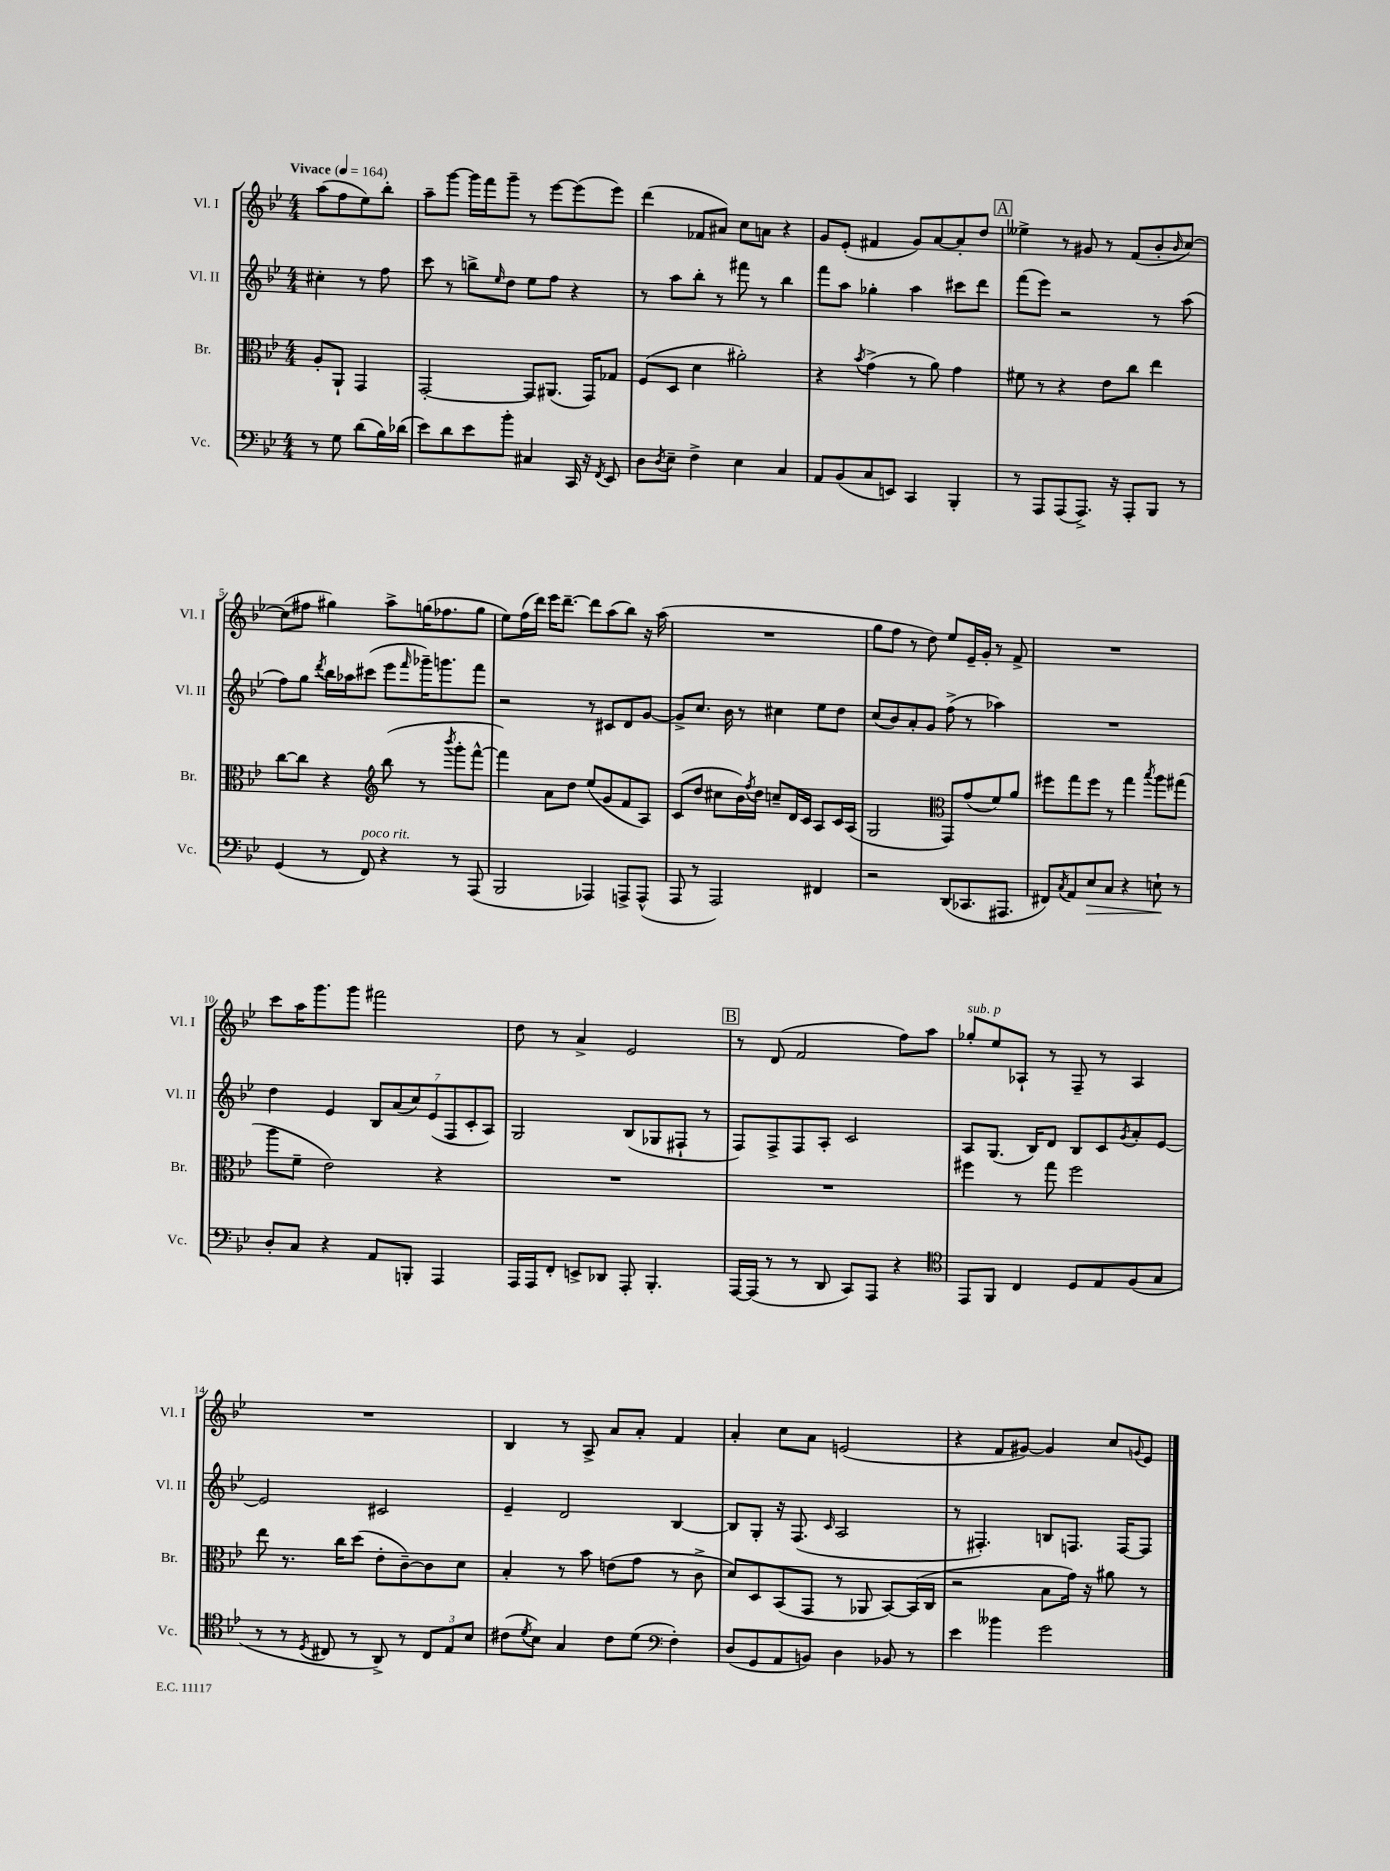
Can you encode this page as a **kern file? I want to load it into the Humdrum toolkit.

**kern	**dynam	**kern	**kern	**kern
*part4	*part4	*part3	*part2	*part1
*staff4	*staff4	*staff3	*staff2	*staff1
*I"Vc.	*	*I"Br.	*I"Vl. II	*I"Vl. I
*I'Vc.	*	*I'Br.	*I'Vl. II	*I'Vl. I
*clefF4	*	*clefC3	*clefG2	*clefG2
*k[b-e-]	*	*k[b-e-]	*k[b-e-]	*k[b-e-]
*M4/4	*	*M4/4	*M4/4	*M4/4
*MM164	*	*MM164	*MM164	*MM164
=	=	=	=	=
!	!	!	!	!LO:TX:a:B:t=Vivace
8r	.	8A'/L	4cc#X'\	(8aa\L
8G\	.	8AA`/J	.	8ff\
(8d\L	.	4GG/	8r	8ee-\)
16B-\L)	.	.	8ff\	8bb-'\J
(16d-X\JJ	.	.	.	.
=1	=1	=1	=1	=1
8e-\L)	.	[2GG'/	8ccc\	8aa~\L
8d\	.	.	8r	[8ggg\J
8e-\	.	.	8bbn^\L	16ggg\LL]
.	.	.	.	16fff\J
.	.	.	16qqee-/	.
8b-'\J	.	.	8dd\J	8ggg~\J
4C#X/	.	8GG/L]	8ee-\L	8r
.	.	(8.AA#X/J	8ff\J	[8eee-\L
16CC/	.	.	4r	(8eee-\]
16r	.	16GG/KL)	.	.
8qFF/	.	.	.	.
8EE-/	.	8G-X/J	.	8eee-\J)
=2	=2	=2	=2	=2
8D\L	.	(8F/L	8r	(4ddd\
8qD/	.	.	.	.
8E-~\J	.	8D/J	8aa\L	.
4F^\	.	4d\	8bb-'\J	8f-X/L
.	.	.	8r	8a#X/J)
4E-\	.	2a#X'\)	8fff#X\	8cc\L
.	.	.	8r	8an\J
4C/	.	.	4bb-\	4r
=3	=3	=3	=3	=3
8AA/L	.	4r	8fff\L	8g/L
(8BB-/	.	.	8aa\J	(8e-'/J
.	.	8qb-/	.	.
8C/	.	(4g^\	4gg-X'\	4f#X/
8EEn/J)	.	.	.	.
4CC/	.	8r	4aa\	8g/L)
.	.	8a\)	.	[8a/
4BBB-'/	.	4g\	8ccc#X\L	8a'/]
.	.	.	8ddd\J	8dd/J
!!LO:REH:place=s1:t=A
=4	=4	=4	=4	=4
8r	.	8f#X\	(8fff\L	4ee--X^\
8AAA/L	.	8r	8eee-\J)	.
(8AAA/	.	4r	2r	8r
8.AAA^/J)	.	.	.	8g#X/
.	.	8e-\L	.	8r
16r	.	.	.	.
8AAA'/L	.	8cc\J	.	(8f/L
8BBB-/J	.	4ee-\	8r	8b-'/
.	.	.	.	16qqb-/
8r	.	.	(8aa\	[8cc/J)
!!LO:LB:g=z
=5	=5	=5	=5	=5
(4GG/	.	[8cc\L	8ff\L)	(8cc\L]
.	.	8cc\J]	8gg\J	8ff#X\J
.	.	.	8qddd/	.
8r	.	4r	16bb-\LL	4gg#X\)
.	.	.	16aa-X\J	.
!LO:TX:a:i:t=poco rit.	!	!	!	!
8FF/)	.	.	(8ccc#X\J	.
*	*	*clefG2	*	*
4r	.	(8bb-\	8eee-\L	8aa^\L
.	.	.	16qqfff/	.
.	.	8r	16ggg-X~\K)	(16ggn\K
.	.	.	8.gggn\	8.ff-X\
.	.	8qbbb-/	.	.
8r	.	8ggg'\L	.	.
(8AAA/	.	[8fff^^\J	8fff\J	8gg\J
=6	=6	=6	=6	=6
2BBB-/	.	4fff\])	2r	8ee-\L)
.	.	.	.	(16ff\L
.	.	.	.	16ddd\JJ)
.	.	8a\L	.	16eee-\KL
.	.	.	.	[8.ddd~\J
.	.	8dd\J	.	.
4AAA-X/)	.	(8ee-/L	8r	8ddd\L]
.	.	8g/	8c#X/L	(8aa\
8AAAn^/L	.	8f/	8d/	8bb-\J)
(8AAA^^/J	.	8A/J)	[8g/J	16r
.	.	.	.	(16aa\
=7	=7	=7	=7	=7
8AAA/	.	(8c/L	8g^/L]	1r
8r	.	8dd/J	8.cc/J	.
2AAA/)	.	8cc#X\L	.	.
.	.	.	16b-\	.
.	.	16b-\L)	8r	.
.	.	8qff/	.	.
.	.	16dd\JJ	.	.
.	.	8ccn~/L	4cc#X\	.
.	.	16d/L	.	.
.	.	16c/JJ	.	.
4FF#X/	.	8A/L	8ee-\L	.
.	.	16c/L	8dd\J	.
.	.	(16A/JJ	.	.
=8	=8	=8	=8	=8
2r	.	2G/	(8cc/L	8gg\L
.	.	.	8b-/)	8ff\J
.	.	.	8a'/	8r
.	.	.	8g/J	8dd\)
*	*	*clefC3	*	*
(8DD/L	.	8GG/L)	(8ff^\	8ee-/L
8.CC-X/	.	(8g/	8r	16e-~/L
.	.	.	.	16g'/JJ
.	.	8f/)	4aa-X\)	8r
8.AAA#X/J	.	.	.	.
.	.	8a/J	.	8f^/
=9	=9	=9	=9	=9
8FF#X/L)	.	8ff#X\L	1r	1r
8qC/	.	.	.	.
8AA/	.	8gg\	.	.
!	!LO:HP:b	!	!	!
8E-/	>	8ff#\J	.	.
8C/J	.	8r	.	.
4r	.	4gg\	.	.
.	.	8qbb-/	.	.
8En`\	.	8aa\L	.	.
8r	]	(8gg#X\J	.	.
!!LO:LB:g=z
=10	=10	=10	=10	=10
8D'/L	.	8aa\L	4dd\	8ccc\L
8C/J	.	8f~\J	.	16aa\K
.	.	.	.	8.ggg\
4r	.	2e-\)	4e-/	.
.	.	.	.	8ggg\J
8AA/L	.	.	14B-/L	2fff#X\
.	.	.	(14a/	.
8BBBn'/J	.	.	.	.
.	.	.	14cc/)	.
.	.	.	(14e-/	.
4AAA/	.	4r	.	.
.	.	.	14F/	.
.	.	.	14c'/	.
.	.	.	14A/J)	.
=11	=11	=11	=11	=11
16AAA/LL	.	1r	2G/	8dd\
16AAA/J	.	.	.	.
8FF'/J	.	.	.	8r
8EEn^/L	.	.	.	4a^/
8DD-X/J	.	.	.	.
8AAA'/	.	.	(8B-/L	2e-/
4.BBB-'/	.	.	8G-X/	.
.	.	.	8F#X`/J	.
.	.	.	8r	.
!!LO:REH:place=s1:t=B
=12	=12	=12	=12	=12
[16AAA/LL	.	1r	8F/L)	8r
(16AAA/JJ]	.	.	.	.
8r	.	.	8F^/	(8d/
8r	.	.	8F/	2f/
8DD/	.	.	8A'/J	.
8CC/L)	.	.	2c/	.
8AAA/J	.	.	.	.
4r	.	.	.	8ff\L)
.	.	.	.	8aa\J
=13	=13	=13	=13	=13
*clefC4	*	*	*	*
!	!	!	!	!LO:TX:a:i:t=sub. p
8EE-/L	.	4ff#X\	8A/L	8gg-X'/L
8FF/J	.	.	(8.G/J	8ee-/
4C/	.	8r	.	8A-X`/J
.	.	.	16B-/KL)	.
.	.	8gg\	8d/J	8r
8D/L	.	2ff#\	8B-/L	8F~/
8E-/	.	.	8c/	8r
.	.	.	8qg/	.
(8F/	.	.	8a'/	4A-/
8G/J	.	.	[8e-/J	.
!!LO:LB:g=z
=14	=14	=14	=14	=14
8r	.	8ee-\	2e-/]	1r
8r	.	8.r	.	.
8qD/	.	.	.	.
8C#X/	.	.	.	.
.	.	16cc\KL	.	.
8r	.	(8dd\J	.	.
8AA^/)	.	8e-'\L	2c#X/	.
8r	.	[8c~\)	.	.
12C#/L	.	8c\]	.	.
12E-/	.	.	.	.
.	.	8d\J	.	.
12B-/J	.	.	.	.
=15	=15	=15	=15	=15
(8c#X\L	.	4B-'/	4e-~/	4B-/
8qd/	.	.	.	.
8B-\J)	.	.	.	.
4G/	.	8r	2d/	8r
.	.	8b-\	.	8A^/
8c#\L	.	(8en\L	.	8a/L
(8d\J	.	8g\J	.	8a'/J
*clefF4	*	*	*	*
4F'\)	.	8r	[4B-/	4f/
.	.	8c^\	.	.
=16	=16	=16	=16	=16
(8D/L	.	8d/L)	8B-/L]	4a'/
8GG/	.	8D/	8G'/J	.
8AA/	.	(8BB-/	16r	8cc\L
.	.	.	(8.F/	.
8BBn/J)	.	8GG/J	.	8a\J
.	.	.	16qqc/	.
4D\	.	8r	2A/	(2en/
.	.	8AA-X/	.	.
8BB-X/	.	[8BB-/L)	.	.
8r	.	(16BB-/L]	.	.
.	.	16C/JJ	.	.
=17	=17	=17	=17	=17
4e-\	.	2r	8r	4r
.	.	.	4.F#X'/)	.
4b--X\	.	.	.	8f/L
.	.	.	.	[8g#X/J)
2g\	.	8B-\L	8Bn/L	4g#/]
.	.	16g\Jk)	8.Fn/J	.
.	.	16r	.	.
.	.	8a#X\	.	8cc/L
.	.	.	[16F/KL	.
.	.	.	.	8qqgn/
.	.	8r	8F/J]	8e-/J
==	==	==	==	==
*-	*-	*-	*-	*-
